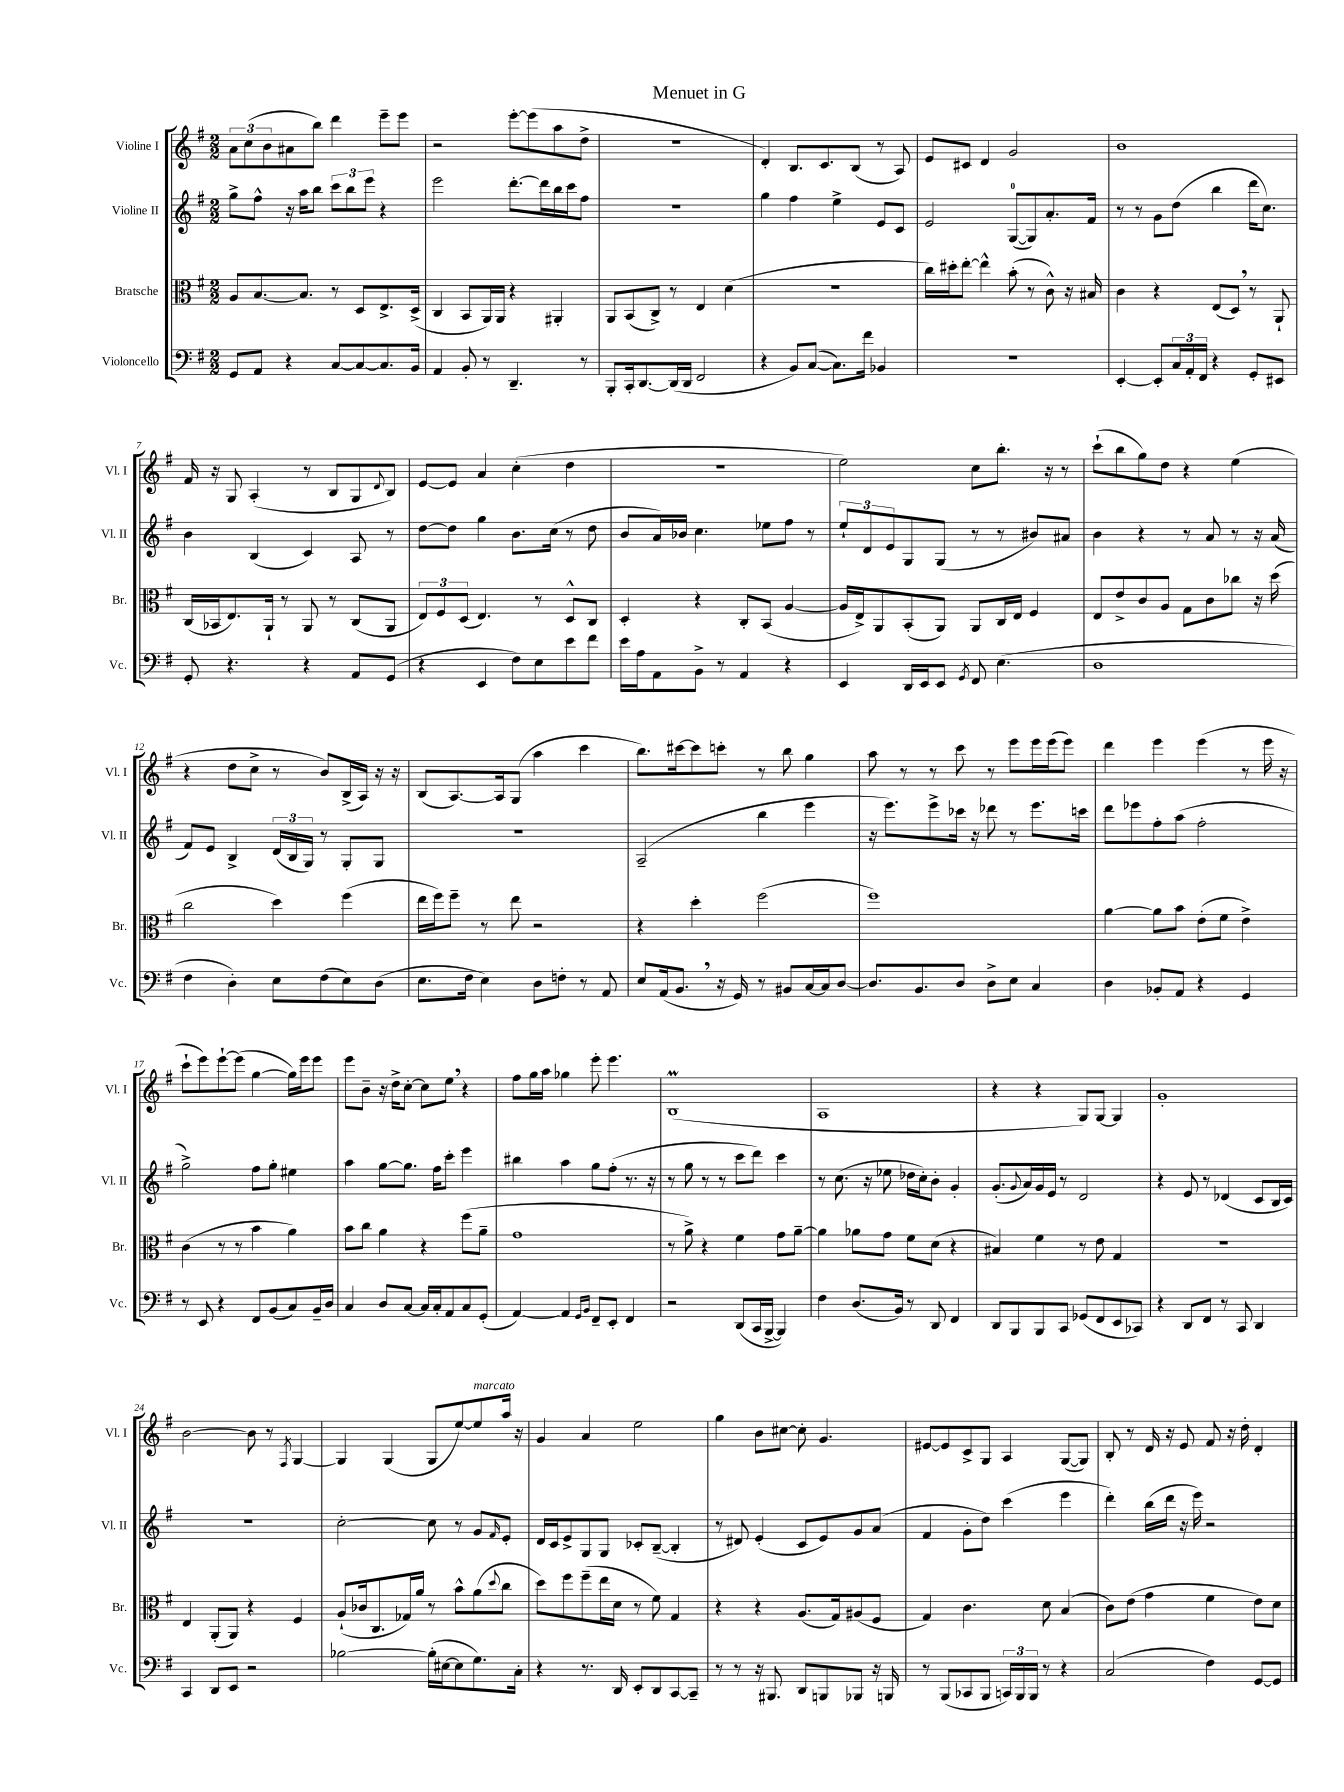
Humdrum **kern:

**kern	**kern	**kern	**kern
*part4	*part3	*part2	*part1
*staff4	*staff3	*staff2	*staff1
*I"Violoncello	*I"Bratsche	*I"Violine II	*I"Violine I
*I'Vc.	*I'Br.	*I'Vl. II	*I'Vl. I
*clefF4	*clefC3	*clefG2	*clefG2
*k[f#]	*k[f#]	*k[f#]	*k[f#]
*M2/2	*M2/2	*M2/2	*M2/2
=1	=1	=1	=1
8GG/L	8A/L	8gg^\L	12a\L
.	.	.	(12cc\
8AA/J	[8.B/	8ff#^^\J	.
.	.	.	12b\
4r	.	16r	8a#X\
.	8.B/J]	16aa\KL	.
.	.	8bb\J	8bb\J)
[8C/L	8r	12ccc\L	4ddd\
.	.	12bb\	.
8C/_	8D/L	.	.
.	.	12eee\J	.
8.C/]	8.E^/	4r	8eee~\L
.	.	.	8eee\J
16BB/Jk	(16D^/Jk	.	.
=2	=2	=2	=2
4AA/	4C/	2eee\	2r
8BB'/	8BB/L	.	.
8r	16AA/L)	.	.
.	16AA/JJ	.	.
4.DD~/	4r	[8.ddd'\L	[8eee'\L
.	.	.	(8eee\]
.	.	16ddd\L]	.
.	4AA#X'/	16bb\	8aa\
.	.	16ccc\J	.
8r	.	8ff#\J	8dd^\J
=3	=3	=3	=3
8BBB'/L	8AA/L	1r	1r
16CC'/k	(8BB/	.	.
[8.DD/	.	.	.
.	8C^/J)	.	.
(16DD/L]	8r	.	.
16DD/JJ	.	.	.
2FF#/	4E/	.	.
.	(4d\	.	.
=4	=4	=4	=4
4r	1r	4gg\	4d'/)
8BB/L)	.	4ff#\	8.B/L
([8C/J	.	.	.
.	.	.	8.c/
8.C\L])	.	4ee^\	.
.	.	.	(8B/J
16f#\Jk	.	.	.
4BB-X/	.	8e/L	8r
.	.	8c/J	8A/)
=5	=5	=5	=5
1r	16cc\LL)	2e/	8e/L
.	16dd#X'\J	.	.
.	[8ee'\J	.	8c#X/J
.	4ee^^\]	.	4d/
.	(8b'\	([8G/L	2g/
.	8r	8G/])	.
.	8c^^\)	8.a'/	.
.	16r	.	.
.	16B#X/	16f#/Jk	.
=6	=6	=6	=6
[4EE'/	4c\	8r	1b
.	.	8r	.
8EE'/L]	4r	8g\L	.
24C/L	.	(8dd\J	.
24AA'/	.	.	.
24FF#/JJ	.	.	.
4r	(8E/L	4bb\	.
.	8D,/J)	.	.
8GG'/L	8r	16ddd\KL	.
.	.	8.cc\J)	.
8EE#X/J	8AA`/	.	.
!!LO:LB:g=z
=7	=7	=7	=7
8GG'/	(16C/LL	4b\	16f#/
.	16BB-X/J	.	16r
4.r	8.E/)	.	8G/
.	.	(4B/	(4A'/
.	16AA`/Jk	.	.
.	8r	.	.
4r	8AA/	4c/)	8r
.	8r	.	8B/L
8AA/L	(8C/L	8A/	8G/
.	.	.	8qqd/
(8GG/J	8AA/J	8r	8B/J)
=8	=8	=8	=8
4r	12E/L)	[8dd\L	[8e/L
.	12F#/	.	.
.	.	8dd\J]	8e/J]
.	(12D/J	.	.
4EE/	4.E/)	4gg\	4a/
8F#\L)	.	8.b\L	(4cc'\
8E\	8r	.	.
.	.	(16cc\Jk	.
8e\	8D^^/L	8r	4dd\
8f#\J	8C/J	8dd\	.
=9	=9	=9	=9
16e\LL	4D'/	8b/L	1r
16A\J	.	.	.
8AA\	.	16a/L)	.
.	.	16b-X/JJ	.
8BB^\J	4r	4.cc\	.
8r	.	.	.
4AA/	8C'/L	.	.
.	(8BB/J	8ee-X\L	.
4r	[4A/	8ff#\J	.
.	.	8r	.
=10	=10	=10	=10
4EE/	16A/LL]	12ee`/L	2ee\)
.	16E^/J)	.	.
.	.	12d/	.
.	8AA/	.	.
.	.	12e/	.
16DD/LL	(8BB'/	8G/	.
16EE/J	.	.	.
8EE/J	8AA/J)	(8G/J	.
8qGG/	.	.	.
8FF#/	8AA/L	8r	8cc\L
(4.E\	16C/L	8r	8.bb'\J
.	16E/JJ	.	.
.	4F#/	8b#X/L)	.
.	.	.	16r
.	.	8a#X/J	8r
=11	=11	=11	=11
1D	8E/L	4b\	(8ccc`\L
.	8e^/	.	8bb\
.	8c/	4r	8gg\)
.	8A/J	.	8dd\J
.	8G\L	8r	4r
.	8c\	8a/	.
.	8cc-X\J	8r	(4ee\
.	16r	16r	.
.	(16dd\	(16a/	.
!!LO:LB:g=z
=12	=12	=12	=12
4F#\	2cc\	8f#/L)	4r
.	.	8e/J	.
4D'\)	.	4B^/	8dd\L
.	.	.	8cc^\J
8E\L	4dd\)	(24d/LL	8r
.	.	24B/	.
.	.	24G/JJ)	.
(8F#\	.	8r	8b/L)
8E\)	(4ff#\	8G'/L	(16B^/L
.	.	.	16A/JJ)
(8D\J	.	8G/J	16r
.	.	.	16r
=13	=13	=13	=13
8.E\L	16ee\LL	1r	(8B/L
.	16ff#\J)	.	.
.	8ff#~\J	.	[8.A/)
16F#\Jk	.	.	.
4E\)	8r	.	.
.	.	.	16A/k]
.	8ee\	.	(8G/J
8D\L	2r	.	4aa\
8Fn'\J	.	.	.
8r	.	.	4ccc\
8AA/	.	.	.
=14	=14	=14	=14
8E/L	4r	(2A~/	8.bb\L)
(16AA/k	.	.	.
8.BB,/J	.	.	[16ccc#X\k
.	4dd'\	.	8ccc#\]
16r	.	.	8cccn'\J
16GG/)	.	.	.
8r	(2ff#\	4bb\	8r
8BB#X/L	.	.	8bb\
[16C/L	.	4eee\	4gg\
16C/J]	.	.	.
[8D/J	.	.	.
=15	=15	=15	=15
8.D/L]	1ff#)	16r	8aa\
.	.	8.eee\L)	.
.	.	.	8r
8.BB/	.	.	.
.	.	8eee^\	8r
8D/J	.	16ccc-X\Jk	8ccc\
.	.	16r	.
8D^\L	.	8ddd-X\	8r
8E\J	.	8r	8eee\L
4C/	.	8.eee\L	16eee\L
.	.	.	(16eee\J
.	.	.	8eee\J)
.	.	16cccn\Jk	.
=16	=16	=16	=16
4D\	[4a\	8ddd\L	4ddd\
.	.	8eee-X\	.
8BB-X'/L	8a\L]	8ff#'\	4eee\
8AA/J	8b\J	(8aa\J	.
4r	(8e'\L	2ff#'\	(4eee\
.	8f#\J	.	.
4GG/	4e^\)	.	8r
.	.	.	16eee\
.	.	.	16r
!!LO:LB:g=z
=17	=17	=17	=17
8r	(4c\	2gg^\)	8ccc`\L
8EE/	.	.	8eee\)
4r	8r	.	[8eee`\
.	8r	.	(8eee\J]
8FF#/L	4b\	8ff#\L	[4gg\
(8BB/	.	8gg'\J	.
8C/)	4a\)	4ee#X\	16gg\LL])
.	.	.	16eee\J
16BB~/L	.	.	8eee\J
16D/JJ	.	.	.
=18	=18	=18	=18
4C/	8b\L	4aa\	8eee\L
.	8cc\J	.	8b~\J
8D/L	4a\	[8gg\L	16r
.	.	.	16dd^\KL
[8C/J	.	8.gg\J]	[8cc'\J
16C/LL]	4r	.	8cc\L]
16C'/J	.	16ff#\KL	.
8AA/	.	8ccc'\J	8ee,\J
8C/	(8ff#\L	4eee\	4r
(8GG'/J	8a~\J	.	.
=19	=19	=19	=19
[4AA/)	1g	4bb#X\	8ff#\L
.	.	.	16gg\L
.	.	.	16aa\JJ
4AA/]	.	4aa\	4gg-X\
16qqGG/LL	.	.	.
16qqBB/JJ	.	.	.
8FF#~/L	.	8gg\L	8eee'\
8EE'/J	.	(8ff#'\J	4.eee\
4FF#/	.	8.r	.
.	.	16r	.
=20	=20	=20	=20
2r	8r	8r	(1Bm
.	8a^\)	8gg\	.
.	4r	8r	.
.	.	8r	.
(8DD/L	4f#\	8ccc\L	.
16CC/L	.	8ddd\J)	.
[16BBB^/JJ	.	.	.
4BBB/])	8g\L	4ccc\	.
.	[8a~\J	.	.
=21	=21	=21	=21
4F#\	4a\]	8r	1A
.	.	(8.cc\	.
(8.D/L	8a-X\L	.	.
.	.	16r	.
.	8g\J	8ee-X\	.
16BB/Jk)	.	.	.
8r	8f#\L	16dd-X\LL	.
.	.	16cc'\J)	.
8DD/	(8d\J	8b'\J	.
4FF#/	4r	4g'/	.
=22	=22	=22	=22
8DD/L	4B#X/)	(8.g'/L	4r
8BBB/	.	.	.
.	.	8qqg/	.
.	.	16a/L)	.
8BBB/	4f#\	16g/	4r
.	.	16e/JJ	.
8CC/J	.	8r	.
(8GG-X/L	8r	2d/	8G/L)
8FF#/	8e\	.	[8G/J
8EE/	4G/	.	4G/]
8CC-X/J)	.	.	.
=23	=23	=23	=23
4r	1r	4r	1g'
8DD/L	.	8e/	.
8FF#/J	.	8r	.
8r	.	(4d-X/	.
8CC/	.	.	.
4DD/	.	8c/L	.
.	.	16B/L	.
.	.	16c/JJ)	.
!!LO:LB:g=z
=24	=24	=24	=24
4CC/	4E/	1r	[2b\
8DD/L	(8AA'/L	.	.
8EE/J	8AA/J)	.	.
2r	4r	.	8b\]
.	.	.	8r
.	.	.	8qF#/
.	4F#/	.	[4G/
=25	=25	=25	=25
[2B-X\	(8A`/L	[2cc'\	4G/]
.	16c-X/k	.	.
.	8.C/	.	.
.	.	.	(4G/
.	16G-X/L)	.	.
.	16a/JJ	.	.
(16B-'\LL]	8r	8cc\]	8G/L
[16E#X\J	.	.	.
8E#\]	8b^^\L	8r	[8ee/)
!	!	!	!LO:TX:a:i:t=marcato
8.G\)	(8a\	8g/L	8ee/]
.	8qqdd/	16qqf#/	.
.	8cc\J	8e'/J	16aa/Jk
16C'\Jk	.	.	16r
=26	=26	=26	=26
4r	8dd\L)	16d/LL	4g/
.	.	16c/J	.
.	8ff#\	8e^/	.
8.r	(8ff#~\	8G/	4a/
.	16ee\L	8G/J	.
16DD/	16d\JJ	.	.
8EE'/L	8r	8c-X'/L	2ee\
8DD/	8f#\)	([8B~/J	.
[8CC/	4G/	4B'/]	.
8CC~/J]	.	.	.
=27	=27	=27	=27
8r	4r	8r	4gg\
8r	.	8d#X/)	.
16r	4r	(4e'/	8b\L
8.BBB#X/	.	.	.
.	.	.	[8cc#X\J
8DD/L	(8.A/L	8c/L	8cc#'\]
8BBBn/	.	8e/)	4.g/
.	16G/k)	.	.
8BBB-X/J	(8A#X/	8g/	.
16r	8F#/J	(8a/J	.
16BBBn/	.	.	.
=28	=28	=28	=28
8r	4G/)	4f#/	[8e#X/L
(8BBB/L	.	.	8e#/]
8CC-X/	4.c\	8g'\L	8c^/
8BBB/J	.	8dd\J)	8G/J
24CCn/LL)	.	(4ccc\	4A/
24BBB/	.	.	.
24BBB/JJ	.	.	.
8r	8d\	.	.
4r	(4B/	4eee\	([8G/L
.	.	.	8G/J])
=29	=29	=29	=29
(2C/	8c\L)	4ddd'\)	8B'/
.	(8e\J	.	8r
.	4g\	(16bb\LL	16d/
.	.	16ddd\JJ	16r
.	.	16r	8e/
.	.	16eee\)	.
4F#\)	4f#\	2r	8f#/
.	.	.	16r
.	.	.	16dd'\
[8GG/L	8e\L)	.	4d'/
8GG/J]	8d\J	.	.
==	==	==	==
*-	*-	*-	*-
